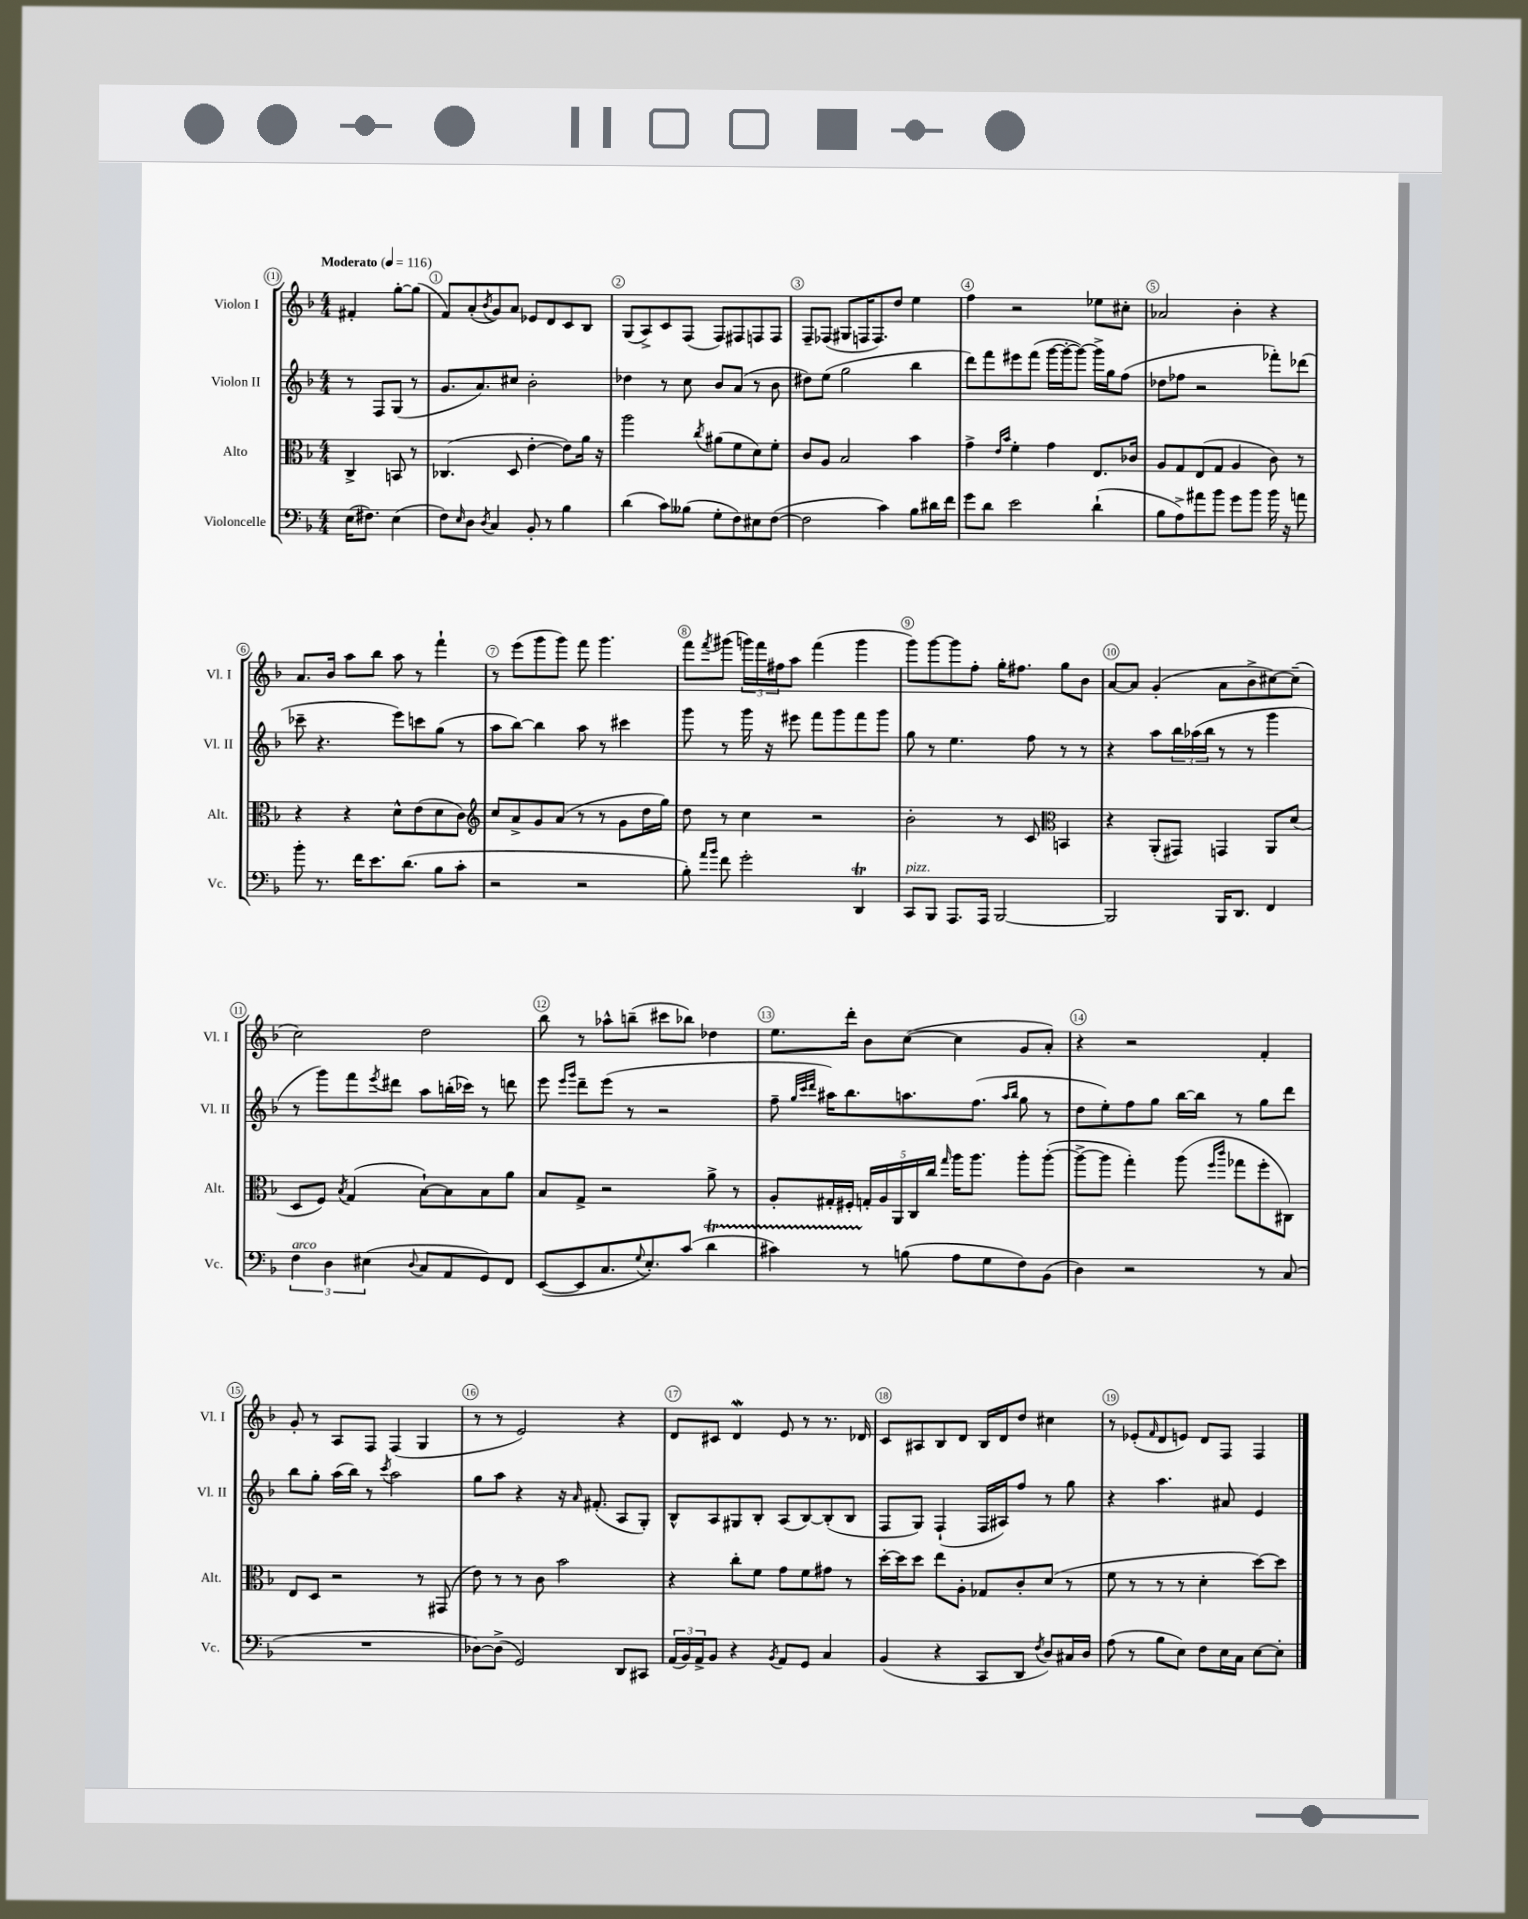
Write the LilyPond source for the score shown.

<<
\new StaffGroup <<
\new Staff = "s0" \with { instrumentName = "Violon I" shortInstrumentName = "Vl. I" } {
    \clef treble \key f \major \numericTimeSignature \time 4/4 \partial 2 \tempo "Moderato" 4 = 116
    fis'4-. g''8~-. g''8( |
    f'8) a'8-.( \acciaccatura { bes'8 } g'8) a'8 ees'8 d'8 c'8 bes8 |
    g8( a8->) c'8 f8( f8) fis8 f8 f8 |
    f8-- fes8( gis8 f16 f8.) d''8 e''4 |
    f''4 r2 ees''8 cis''8-. |
    aes'2 bes'4-. r4 |
    a'8. bes'16 a''8 bes''8 a''8 r8 f'''4-! |
    r8 e'''8( g'''8 g'''8) f'''8 g'''4. |
    f'''8 \acciaccatura { f'''8 } gis'''8( \tuplet 3/2 { g'''16) f'''16 fis''16 } a''8 f'''4( g'''4 |
    g'''8) g'''8~ g'''8 f''8-. g''16-. fis''8. g''8 bes'8 |
    a'8~ a'8 g'4-.( a'8 bes'8-> cis''8~) cis''8--( |
    c''2) d''2 |
    bes''8 r8 aes''8-^ b''8--( cis'''8 bes''8) des''4 |
    e''8. d'''16-. bes'8 c''8~( c''4 g'8 a'8-.) |
    r4 r2 f'4-. |
    g'8-. r8 a8 f8 f4( g4 |
    r8 r8 e'2) r4 |
    d'8 cis'8 d'4\mordent e'8 r8 r8. des'16 |
    c'8 ais8 bes8 d'8 bes16 d'16 d''8 cis''4 |
    r8 ees'8-.( \grace { f'16 } d'8 e'8) d'8 f8 f4 \bar "|." |
}
\new Staff = "s1" \with { instrumentName = "Violon II" shortInstrumentName = "Vl. II" } {
    \clef treble \key f \major \numericTimeSignature \time 4/4 \partial 2
    r8 f8 g8( r8 |
    g'8. a'8.) cis''8 bes'2-. |
    des''4 r8 c''8 bes'8 a'8( r8 bes'8 |
    dis''8) e''8( g''2 bes''4 |
    d'''8) f'''8 eis'''8 f'''8( g'''16~ g'''16~-. g'''8~) g'''16-> g''16 f''8( |
    des''8 fes''8 r2 fes'''8-.) des'''8( |
    ces'''8-- r4. e'''8) c'''8 g''8( r8 |
    a''8 bes''8~) bes''4 a''8 r8 cis'''4 |
    g'''8 r8 g'''16 r16 eis'''8 f'''8 g'''8 f'''8 g'''8 |
    g''8 r8 e''4. f''8 r8 r8 |
    r4 a''8 \tuplet 3/2 { bes''16 aes''16( bes''16 } r8 r8 g'''4 |
    r8 g'''8) f'''8 \acciaccatura { e'''8 } dis'''8 a''8 b''16-.( ces'''16) r8 d'''8 |
    e'''8 \grace { e'''16 g'''16 } d'''8-- e'''8( r8 r2 |
    f''8-- \grace { g''32 c'''32 d'''32 } ais''16) bes''8. a''8. f''8.( \grace { a''16 bes''16 } g''8 r8 |
    d''8 e''8-.) f''8 g''8 bes''16~ bes''16 r8 g''8 d'''8 |
    bes''8 g''8-. a''16( bes''16) r8 \acciaccatura { c'''8 } a''2 |
    g''8 a''8 r4 r16 \grace { a'16 } fis'8.-.( a8 g8-.) |
    bes8-^ a8 gis8 bes8-. a8( bes8~) bes8-.( bes8 |
    f8 g8) f4-!( f16 ais16) f''8 r8 g''8 |
    r4 a''4. ais'8 e'4 \bar "|." |
}
\new Staff = "s2" \with { instrumentName = "Alto" shortInstrumentName = "Alt." } {
    \clef alto \key f \major \numericTimeSignature \time 4/4 \partial 2
    c4-> b,8 r8 |
    ces4.( d8 e'4~-. e'8) a'16 r16 |
    a''2 \acciaccatura { c''8 } ais'8( f'8 d'8) f'8-. |
    c'8 a8 bes2 bes'4 |
    g'4-> \grace { e'16 bes'16 } f'4-. g'4 e8. ces'16 |
    a8 g8 e8( g8 a4 c'8) r8 |
    r4 r4 d'8-^ e'8( d'8 c'8) |
    \clef treble c''8 a'8-> g'8 a'8( r8 r8 g'8 d''16 g''16) |
    d''8 r8 c''4 r2 |
    bes'2-. r8 c'8 \clef alto b,4 |
    r4 a,8-.( gis,8) g,4 a,8 d'8( |
    d8 f8) \acciaccatura { bes8 } g4( bes8~-!) bes8 bes8 a'8 |
    bes8 g8-> r2 a'8-> r8 |
    a8-. gis16-. fis16-. \tuplet 5/4 { g16-. a16 a,16 c16 c''16 } \grace { g''16 } a''16 a''8. a''8-. a''8~-.( |
    a''8~-> a''8 g''4-.) a''8( \grace { f''16 c'''16 } ges''8 f''8-. cis8) |
    e8 d8 r2 r8 gis,8( |
    e'8) r8 r8 c'8 bes'2 |
    r4 c''8-. f'8 g'8 f'8 gis'8 r8 |
    d''16~-. d''16 d''8 e''8 a8-. ges8 c'8-. d'8( r8 |
    f'8 r8 r8 r8 d'4-. d''8~) d''8 \bar "|." |
}
\new Staff = "s3" \with { instrumentName = "Violoncelle" shortInstrumentName = "Vc." } {
    \clef bass \key f \major \numericTimeSignature \time 4/4 \partial 2
    e16( fis8.) e4( |
    f8) \grace { e16 } d8 \acciaccatura { d8 } c4 bes,8-. r8 bes4 |
    d'4( c'8) beses8( g8-. f8) eis8 f8~( |
    f2 c'4) bes8 dis'16 f'16 |
    g'8 d'8 e'2 d'4-!( |
    bes8 a8->) ais'8 bes'8 g'8 bes'8 bes'16 r16 a'8 |
    bes'8-. r8. f'16 e'8. d'8.( bes8 c'8-. |
    r2 r2 |
    bes8-.) \grace { a'16 bes'16 } f'8 g'2-. d,4\trill |
    c,8^\markup { \italic "pizz." } bes,,8 a,,8. a,,16 bes,,2~ |
    bes,,2 bes,,16 d,8. f,4 |
    \tuplet 3/2 { f4^\markup { \italic "arco" } d4 eis4( } \appoggiatura { d8 } c8 a,8 g,8) f,8 |
    e,8~( e,8 c8. \appoggiatura { g8 } e8.-.) c'8( d'4\startTrillSpan |
    cis'4) r8\stopTrillSpan b8( a8 g8 f8) bes,8( |
    d4) r2 r8 c8( |
    R1 |
    des8~) des8->( g,2) d,8 cis,8 |
    \tuplet 3/2 { a,16( bes,16) a,16-> } bes,8 r4 \acciaccatura { bes,8 } a,8 g,8 c4 |
    bes,4( r4 c,8 d,8 \acciaccatura { f8 } d8) cis16 d16 |
    a8( r8 bes8 e8) f8 e16 c16 e8~ e8-. \bar "|." |
}
>>
>>
\layout { \context { \Score \override BarNumber.break-visibility = ##(#f #t #t) barNumberVisibility = #all-bar-numbers-visible \override BarNumber.stencil = #(make-stencil-circler 0.1 0.3 ly:text-interface::print) } }
